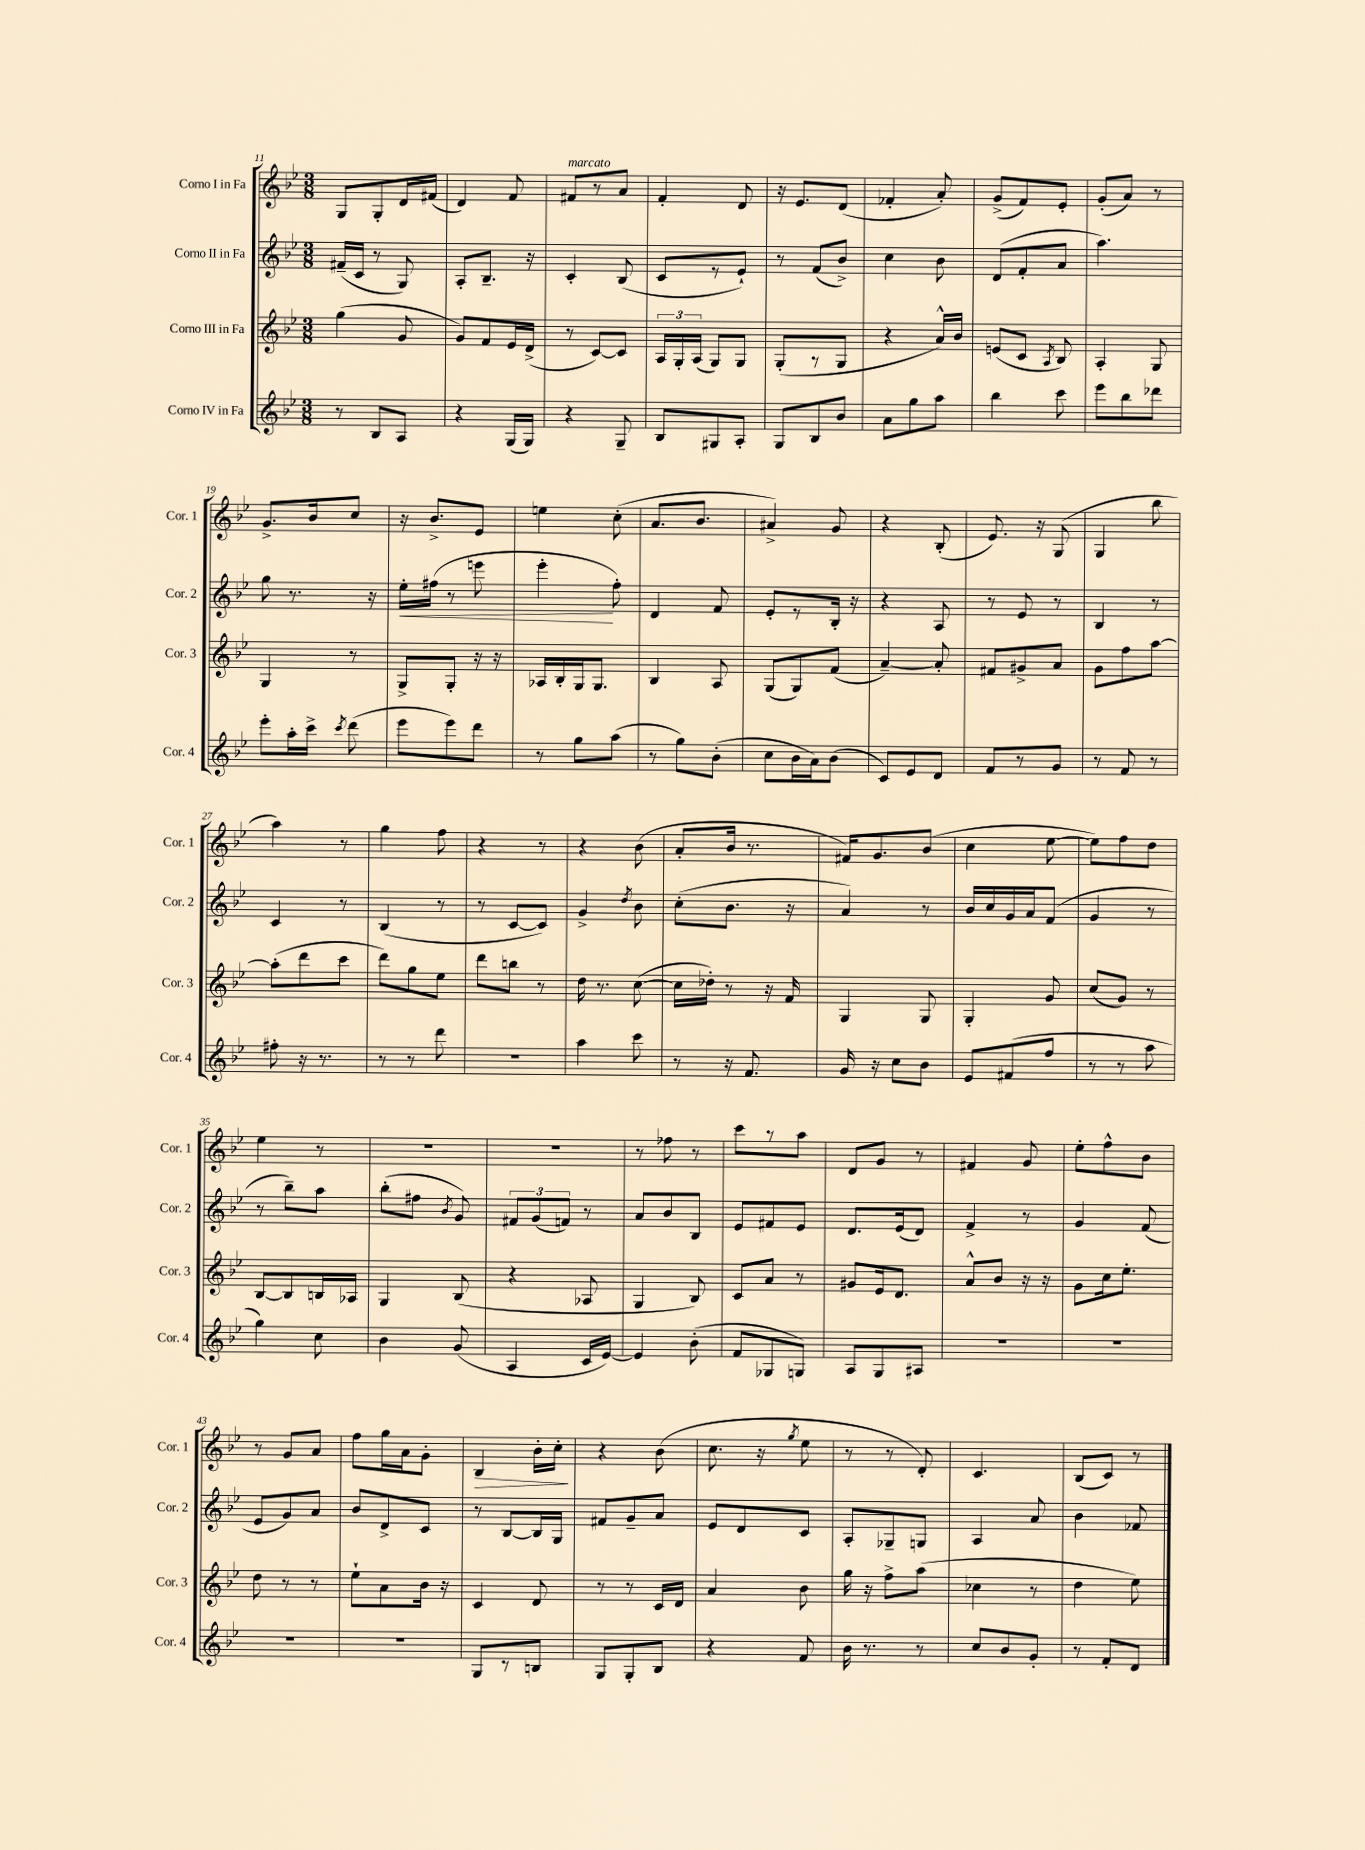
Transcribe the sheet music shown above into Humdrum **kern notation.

**kern	**kern	**kern	**kern
*staff4	*staff3	*staff2	*staff1
*clefG2	*clefG2	*clefG2	*clefG2
*k[b-e-]	*k[b-e-]	*k[b-e-]	*k[b-e-]
*M3/8	*M3/8	*M3/8	*M3/8
8r	(4gg\	(16f#~/LL	8G/L
.	.	16c/JJ	.
8B-/L	.	8r	8G'/
8A/J	8g/	8G/)	16d/L
.	.	.	(16f#/JJ
=	=	=	=
4r	8g/L)	8A'/L	4d/)
.	8f/	8.B-~/J	.
(16G/LL	16e-/L	.	8f/
16G/JJ)	(16d^/JJ	16r	.
=	=	=	=
4r	8r	4c'/	8f#/L
.	[8c/L)	.	8r
8G~/	8c/]J	(8B-/	8a/J
=	=	=	=
8B-/L	24A/LL	8c/L	4f'/
.	24G'/	.	.
.	(24A/JJ	.	.
8G#/	8G/L)	8r	.
8A'/J	8G/J	8e-`/J)	8d/
=	=	=	=
8G/L	(8G'/L	8r	16r
.	.	.	8.e-/L
8B-/	8r	(8f/L	.
8b-/J	8G/J	8b-^/J)	(8d/J
=	=	=	=
8a\L	4r	4cc\	4f-'/
8gg\	.	.	.
8aa\J	16a^^/LL)	8b-\	8a'/)
.	16b-/JJ	.	.
=	=	=	=
4bb-\	(8e/L	(8d/L	(8g^/L
.	8c/J	8f'/	8f/)
.	8qA/	.	.
8ccc\	8B-/)	8a/J	8e-'/J
=	=	=	=
8eee-\L	4A'/	4.aa\)	(8g'/L
8bb-\	.	.	8a/J)
8ddd-\J	8G/	.	8r
=	=	=	=
8eee-'\L	4G/	8gg\	8.g^/L
16aa'\L	.	8.r	.
16ccc^\JJ	.	.	16b-/k
8qccc/	.	.	.
(8ddd\	8r	.	8cc/J
.	.	16r	.
=	=	=	=
8eee-\L	8G^/L	16ee-'\LL	16r
.	.	(16ff#\JJ	8.b-^/L
8eee-\)	8G'/J	8r	.
8ddd\J	16r	8eee\	8e-/J
.	16r	.	.
=	=	=	=
8r	16A-/LL	4eee-'\	4ee\
.	16B-'/	.	.
8gg\L	16G/J	.	.
.	8.G/J	.	.
(8aa\J	.	8ff'\)	(8cc'\
=	=	=	=
8r	4B-/	4d/	8.a/L
8gg\L)	.	.	.
.	.	.	8.b-/J
(8b-'\J	8A/	8f/	.
=	=	=	=
8cc\L	(8G/L	8e-'/L	4a#^/)
16b-\L	8G/)	8r	.
16a\J)	.	.	.
(8b-\J	(8f/J	16B-'/Jk	8g/
.	.	16r	.
=	=	=	=
8c/L)	[4a~/)	4r	4r
8e-/	.	.	.
8d/J	8a'/]	8A/	(8B-'/
=	=	=	=
8f/L	8f#/L	8r	8.e-/)
8r	8g#^/	8e-/	.
.	.	.	16r
8g/J	8a/J	8r	(8G/
=	=	=	=
8r	8g\L	4B-/	4G/
8f/	8ff\	.	.
8r	[8aa\J	8r	8bb-\
=	=	=	=
8ff#'\	(8aa'\]L	4c/	4aa\)
16r	8ddd\	.	.
8.r	.	.	.
.	8ccc\J	8r	8r
=	=	=	=
8r	8ddd\L)	(4B-/	4gg\
8r	8gg\	.	.
8ddd\	8ee-\J	8r	8ff\
=	=	=	=
4.r	8ddd\L	8r	4r
.	8bb\J	[8c/L	.
.	8r	8c/]J)	8r
=	=	=	=
4aa\	16dd\	4g^/	4r
.	8.r	.	.
.	.	8qdd/	.
8ccc\	([8cc\	8b-\	(8b-\
=	=	=	=
8r	16cc\]LL	(8cc'\L	8a'/L
.	16dd-'\JJ)	.	.
16r	8r	8.b-\J	16b-/Jk
8.f/	.	.	8.r
.	16r	.	.
.	16f/	16r	.
=	=	=	=
16g/	4G/	4a/)	16f#/LK)
16r	.	.	8.g/
8cc\L	.	.	.
8b-\J	8G/	8r	(8b-/J
=	=	=	=
8e-/L	4G'/	16b-/LL	4cc\
.	.	16cc/	.
(8f#/	.	16g/	.
.	.	16a/J	.
8ff/J	8g/	(8f/J	[8ee-\
=	=	=	=
8r	(8cc/L	4g/	8ee-\]L)
8r	8g/J)	.	8ff\
8aa\	8r	8r	8dd\J
=	=	=	=
4gg\)	[8B-/L	8r	4ee-\
.	8B-/]	8bb-~\L)	.
8cc\	16B/L	8aa\J	8r
.	16A-/JJ	.	.
=	=	=	=
4b-\	4G/	(8bb-'\L	4.r
.	.	8ff#\J	.
.	.	8qb-/	.
(8g/	(8B-/	8g/)	.
=	=	=	=
4A/	4r	12f#/L	4.r
.	.	(12g/	.
.	.	12f/J)	.
16c/LL	8A-/	8r	.
[16e-/JJ)	.	.	.
=	=	=	=
4e-/]	4G/	8a/L	8r
.	.	8b-/	8ff-\
(8b-'\	8B-/)	8B-/J	8r
=	=	=	=
8f/L	8c/L	8e-/L	8ccc\L
8G-/	8a/J	8f#/	8r
8G/J)	8r	8e-/J	8aa\J
=	=	=	=
8A/L	8g#/L	8.d/L	8d/L
8G/	16e-/k	.	8g/J
.	8.d/J	(16e-/k	.
8A#/J	.	8d/J)	8r
=	=	=	=
4.r	8a^^/L	4f^/	4f#/
.	8b-/J	.	.
.	16r	8r	8g/
.	16r	.	.
=	=	=	=
4.r	8g\L	4g/	8ee-'\L
.	16cc\k	.	8ff^^\
.	8.ee-'\J	.	.
.	.	(8f/	8b-\J
=	=	=	=
4.r	8dd\	8e-/L	8r
.	8r	8g/)	8g/L
.	8r	8a/J	8a/J
=	=	=	=
4.r	8ee-`\L	8b-/L	8ff\L
.	8a\	8d^/	16gg\L
.	.	.	16a\J
.	16b-\Jk	8c/J	8g'\J
.	16r	.	.
=	=	=	=
8G/L	4c/	8r	4B-/
8r	.	[8B-/L	.
8B/J	8d/	16B-/]L	16b-'\LL
.	.	16G/JJ	16cc'\JJ
=	=	=	=
8G/L	8r	8f#/L	4r
8G'/	8r	8g~/	.
8B-/J	16c/LL	8a/J	(8b-\
.	16d/JJ	.	.
=	=	=	=
4r	4a/	8e-/L	8.cc\
.	.	8d/	.
.	.	.	16r
.	.	.	8qgg/
8f/	8b-\	8c/J	8ee-\
=	=	=	=
16b-\	16gg\	8A'/L	8r
8.r	16r	.	.
.	8ff^\L	8G-~/	8r
8r	(8aa\J	8G/J	8d'/)
=	=	=	=
8cc/L	4cc-\	4A/	4.c/
8b-/	.	.	.
8g'/J	8r	8a/	.
=	=	=	=
8r	4dd\	4b-\	(8B-/L
8f'/L	.	.	8c/J)
8d/J	8ee-\)	8f-/	8r
==	==	==	==
*-	*-	*-	*-
